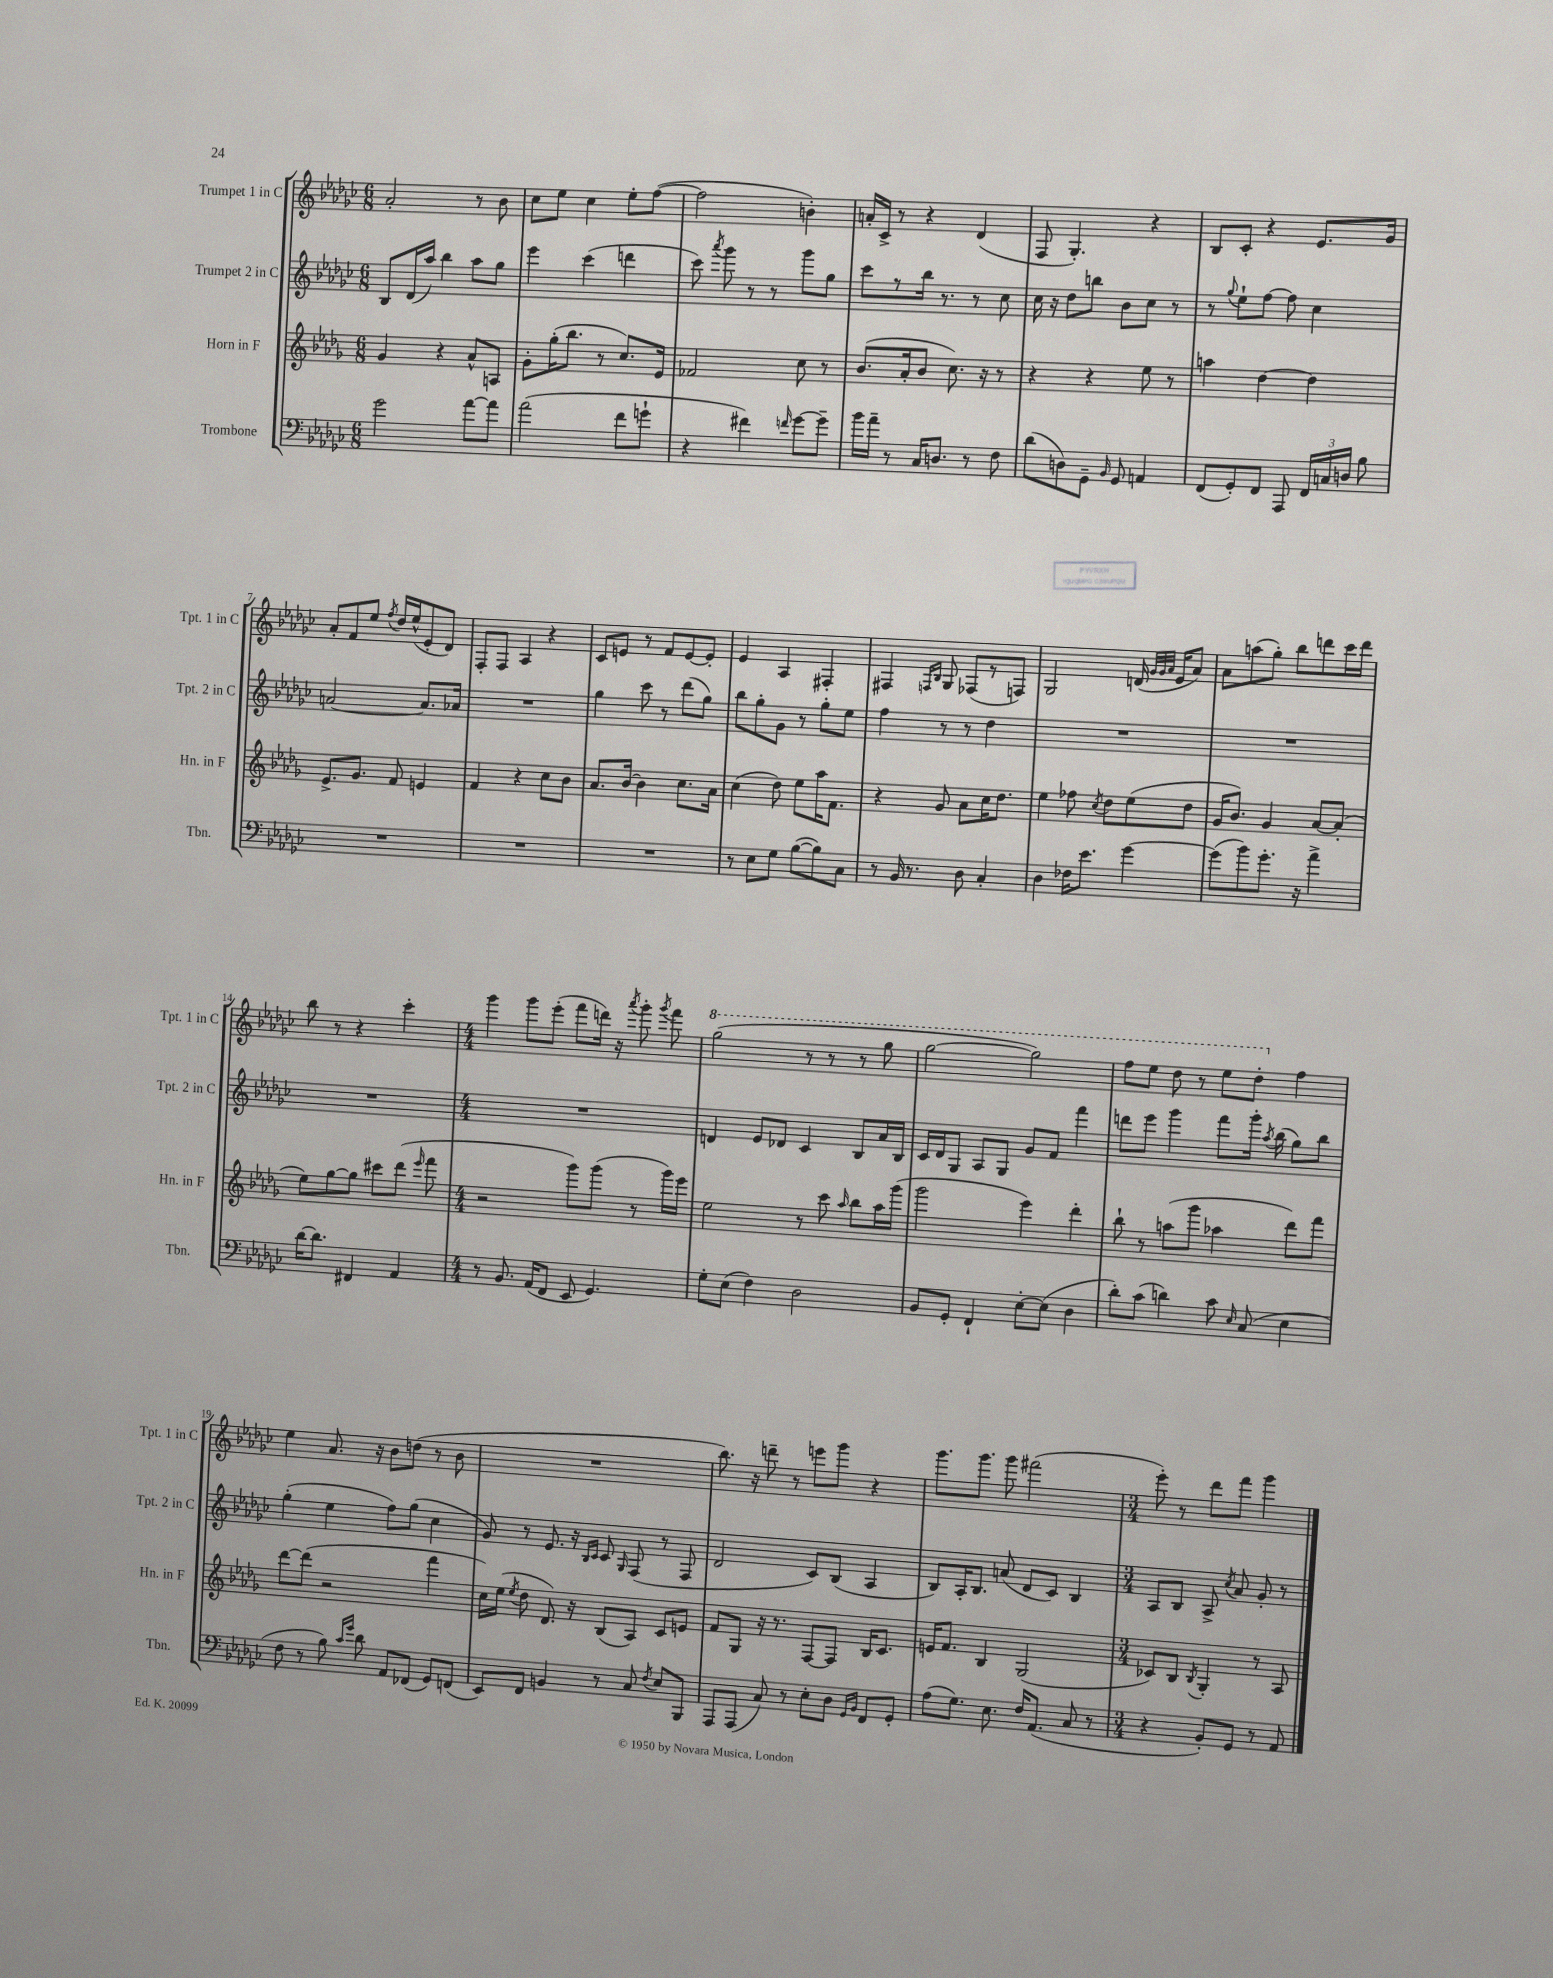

**kern	**kern	**kern	**kern
*part4	*part3	*part2	*part1
*staff4	*staff3	*staff2	*staff1
*I"Trombone	*I"Horn in F	*I"Trumpet 2 in C	*I"Trumpet 1 in C
*I'Tbn.	*I'Hn. in F	*I'Tpt. 2 in C	*I'Tpt. 1 in C
*clefF4	*clefG2	*clefG2	*clefG2
*k[b-e-a-d-g-c-]	*k[b-e-a-d-g-]	*k[b-e-a-d-g-c-]	*k[b-e-a-d-g-c-]
*M6/8	*M6/8	*M6/8	*M6/8
=1	=1	=1	=1
2g-\	4g-/	8B-/L	2a-'/
.	.	(16d-/L	.
.	.	16aa-/JJ)	.
.	4r	4bb-\	.
[8a-\L	8a-^^/L	8aa-\L	8r
8a-\J]	8An/J	8gg-\J	8b-\
=2	=2	=2	=2
(2a-\	8g-'\L	4eee-\	8cc-\L
.	(16gg-'\K	.	8ee-\J
.	8.bb-\J	.	.
.	.	(4ccc-\	4cc-\
.	8r	.	.
8f\L	8.cc/L)	4dddn\	8ee-'\L
8gn`\J	.	.	([8ff\J
.	16e-/Jk	.	.
=3	=3	=3	=3
4r	2f-X/	8ccc-\)	2ff\]
.	.	8qaaa-/	.
.	.	8ggg-\	.
4f#X\)	.	8r	.
.	.	8r	.
16qqfn/	.	.	.
[8g-\L	8cc\	8ggg-\L	4bn'\)
8g-~\J]	8r	8gg-\J	.
=4	=4	=4	=4
16b-\LL	(8.b-/L	8ccc-\L	16an'/LL
16a-~\JJ	.	.	16c-^/JJ
8r	.	8r	8r
.	16a-'/k	.	.
16C-/KL	8b-/J	16bb-\Jk	4r
8.Dn/J	.	8.r	.
.	8.cc\)	.	.
8r	.	8r	(4d-/
.	16r	.	.
8F\	8r	8cc-\	.
=5	=5	=5	=5
(8d-\L	4r	16cc-\	8F/
.	.	16r	.
8Dn\)	.	8dd-\L	4.G-'/)
8GG-~\J	4r	8bbn\J	.
16qqBB-/	.	.	.
8GG-/	.	8b-\L	.
4AAn/	8ee-\	8cc-\J	4r
.	8r	8r	.
=6	=6	=6	=6
(8FF/L	4aan\	8r	8B-/L
.	.	8qqgg-/	.
8GG-'/)	.	8ee-`\L	8c-'/J
8FF/J	[4dd-\	[8ff\J	4r
8AAA-/	.	8ff\]	.
24FF/LL	4dd-\]	4cc-\	8.e-/L
24Cn/	.	.	.
24Dn/JJ	.	.	.
8B-\	.	.	.
.	.	.	16g-/Jk
!!LO:LB:g=z
=7	=7	=7	=7
2.r	8.e-^/L	[2an/	8a-'/L
.	.	.	8f/
.	8.g-/J	.	.
.	.	.	8ee-/J
.	.	.	8qff/
.	8f/	.	16dd-/LL
.	.	.	(16ee-^^/J
.	4en/	8.a/L]	8e-'/
.	.	.	8d-/J)
.	.	16a-X/Jk	.
=8	=8	=8	=8
2.r	4f/	2.r	8F'/L
.	.	.	8F/J
.	4r	.	4A-/
.	8cc\L	.	4r
.	8b-\J	.	.
=9	=9	=9	=9
2.r	8.a-/L	4gg-\	8c-/L
.	.	.	8en/J
.	[16b-/Jk	.	.
.	4b-\]	8ccc-\	8r
.	.	8r	8f/L
.	8.cc\L	(8ddd-\L	[8e/
.	.	8gg-\J)	8e'/J]
.	16a-\Jk	.	.
=10	=10	=10	=10
8r	(4cc\	8bb-\L	4e-/
8E-\L	.	8gg-'\	.
8G-\J	8dd-\)	8g-\J	4A-/
([8B-\L	8ee-\L	8r	.
8B-\])	16aa-\K	8gg-'\L	4F#X'/
.	8.f\J	.	.
8C-\J	.	8ee-\J	.
=11	=11	=11	=11
8r	4r	4ff\	4F#X/
16BB-/	.	.	.
8.r	.	.	.
.	.	.	16qqFn/LL
.	.	.	16qqB-/JJ
.	8g-/	8r	8G-/
8D-\	8a-\L	8r	(8F-X/L
4C-'/	16cc\K	4dd-\	8r
.	8.dd-\J	.	.
.	.	.	8Fn/J)
=12	=12	=12	=12
4D-\	4ee-\	2.r	2G-/
16F-X\KL	8ff-X\	.	.
8.e-\J	.	.	.
.	8qcc/	.	.
.	8dd-\L	.	.
[4g-\	(8ee-\	.	(16dn/
.	.	.	32qqg-/LLL
.	.	.	32qqg-/
.	.	.	32qqa-/JJJ
.	.	.	16e-/KL
.	8dd-\J	.	8a-/J)
=13	=13	=13	=13
(8g-\L]	16g-/KL	2.r	8a-\L
.	8.b-/J)	.	.
8b-\)	.	.	(8aan\
8.g-'\J	4g-/	.	8gg-'\J)
.	.	.	8bb-\L
16r	.	.	.
4a-^\	[8a-/L	.	8dddn\
.	(8a-'/J]	.	16ccc-\L
.	.	.	16ddd\JJ
!!LO:LB:g=z
=14	=14	=14	=14
[16d-\KL	8ee-\L)	2.r	8bb-\
8.d-\J]	.	.	.
.	[8gg-\	.	8r
4FF#X/	8gg-\J]	.	4r
.	8ccc#X\L	.	.
4AA-/	(8ddd-\J	.	4ccc-'\
.	16qqeee-/	.	.
.	8fff\	.	.
=15	=15	=15	=15
*M4/4	*M4/4	*M4/4	*M4/4
8r	2r	1r	4ggg-\
8.BB-/	.	.	.
.	.	.	8ggg-\L
(16AA-/KL	.	.	.
8FF/J	.	.	(8eee-'\J
8EE-/	8ggg-\L)	.	8fff\L
4.GG-/)	(8ggg-\J	.	16dddn\Jk)
.	.	.	16r
.	.	.	8qaaa-/
.	8r	.	8ggg-'\
.	.	.	8qggg-/
.	16ggg-\LL)	.	8fff\
.	16eee-\JJ	.	.
=16	=16	=16	=16
*	*	*	*8va
8G-'\L	2ee-\	4dn/	(2ggg-\
(8E-\J	.	.	.
4F\)	.	8e-/L	.
.	.	8d-X/J	.
2D-\	8r	4c-/	8r
.	8ccc\	.	8r
.	16qqaa-/	.	.
.	8bb-\L	8B-/L	8r
.	16aa-\L	16a-/L	8ggg-\
.	(16ggg-\JJ	16B-/JJ	.
=17	=17	=17	=17
8BB-/L	2ggg-\	16c-/LL	[2ggg-\
.	.	16d-/J	.
8GG-'/J	.	8G-/J	.
4FF`/	.	8A-/L	.
.	.	8G-/J	.
[8E-'\L	4eee-\)	8g-/L	2ggg-\])
(8E-\J]	.	8f/J	.
4D-\	4ddd-'\	4fff\	.
=18	=18	=18	=18
8d-'\L)	8bb-`\	8dddn\L	8fff\L
(8c-\J	8r	8eee-\J	8eee-\J
4dn\)	(8aan\L	4ggg-\	8ddd-\
.	8ggg-\J	.	8r
8c-\	4aa-X\	8fff\L	8eee-\L
16qqE-/	.	.	.
(8C-/	.	16ggg-'\Jk	8ddd-'\J
.	.	8qaa-/	.
.	.	(16bb-\	.
*	*	*	*X8va
4E-\	8ddd-\L)	8gg-\L)	4ff\
.	8fff\J	8bb-\J	.
!!LO:LB:g=z
=19	=19	=19	=19
8F\	[8ddd-\L	(4gg-'\	4ee-\
8r	(8ddd-\J]	.	.
8B-\)	2r	4ee-\	8.a-/
16qqc-/LL	.	.	.
16qqg-/JJ	.	.	.
8d-\	.	.	.
.	.	.	16r
8AA-/L	.	8ff\L)	8b-\L
(8FF-X/J	.	(8gg-\J	(8ddn\J
8GG-/L)	4fff\	4cc-\	8r
(8FFn/J	.	.	8b-\
=20	=20	=20	=20
8EE-/L)	16cc\LL)	8g-/)	1r
.	(16ee-\JJ	.	.
.	8qee-/	.	.
8FF/J	8dd-\	8r	.
4BBn/	8.d-/)	8.e-/	.
.	16r	16r	.
.	.	16qqB-/LL	.
.	.	16qqc-/JJ	.
8r	(8B-/L	8c-/	.
.	.	16qqG-/	.
8C-/	8A-/J)	(8F/	.
8qF/	.	.	.
8E-/L	8c/L	8r	.
8BBB-/J	8en/J	8F/	.
=21	=21	=21	=21
8AAA-/L	8f/L	2d-/	8.bb-\)
(8AAA-/J	8G-/J	.	.
.	.	.	16r
8C-/)	16r	.	8dddn~\
.	8.r	.	.
8r	.	.	8r
8E-'\L	[8F/L	8c-/L)	8eeen\L
8D-\J	8F/J]	(8B-/J	8ggg-\J
16qqGG-/LL	.	.	.
16qqBB-/JJ	.	.	.
8FF/L	16B-/KL	4A-/	4r
.	8.c/J	.	.
8GG-'/J	.	.	.
=22	=22	=22	=22
(8A-\L	16en/KL	8B-/L)	8.ggg-\L
.	8.f/J	.	.
8.G-\J)	.	16A-'/K	.
.	.	8.B-/J	8.ggg-\J
.	4B-/	.	.
8.E-\	.	.	.
.	.	(8an/	8ggg-\
16F/KL	(2G-/	8d-/L	(2fff#X\
(8.AA-/J	.	.	.
.	.	8c-/J)	.
8C-/	.	4B-/	.
8r	.	.	.
=23	=23	=23	=23
*M3/4	*M3/4	*M3/4	*M3/4
4r	8c-X/L)	8A-/L	8eee-'\)
.	8B-/J	8B-/J	8r
.	8qB-/	.	.
8BB-'/L)	4G-'/	8A-^/	8ddd-\L
.	.	8qcc-/	.
8GG-/J	.	8a-/	8fff\J
8r	8r	8g-'/	4ggg-\
8AA-/	8A-/	8r	.
==	==	==	==
*-	*-	*-	*-
